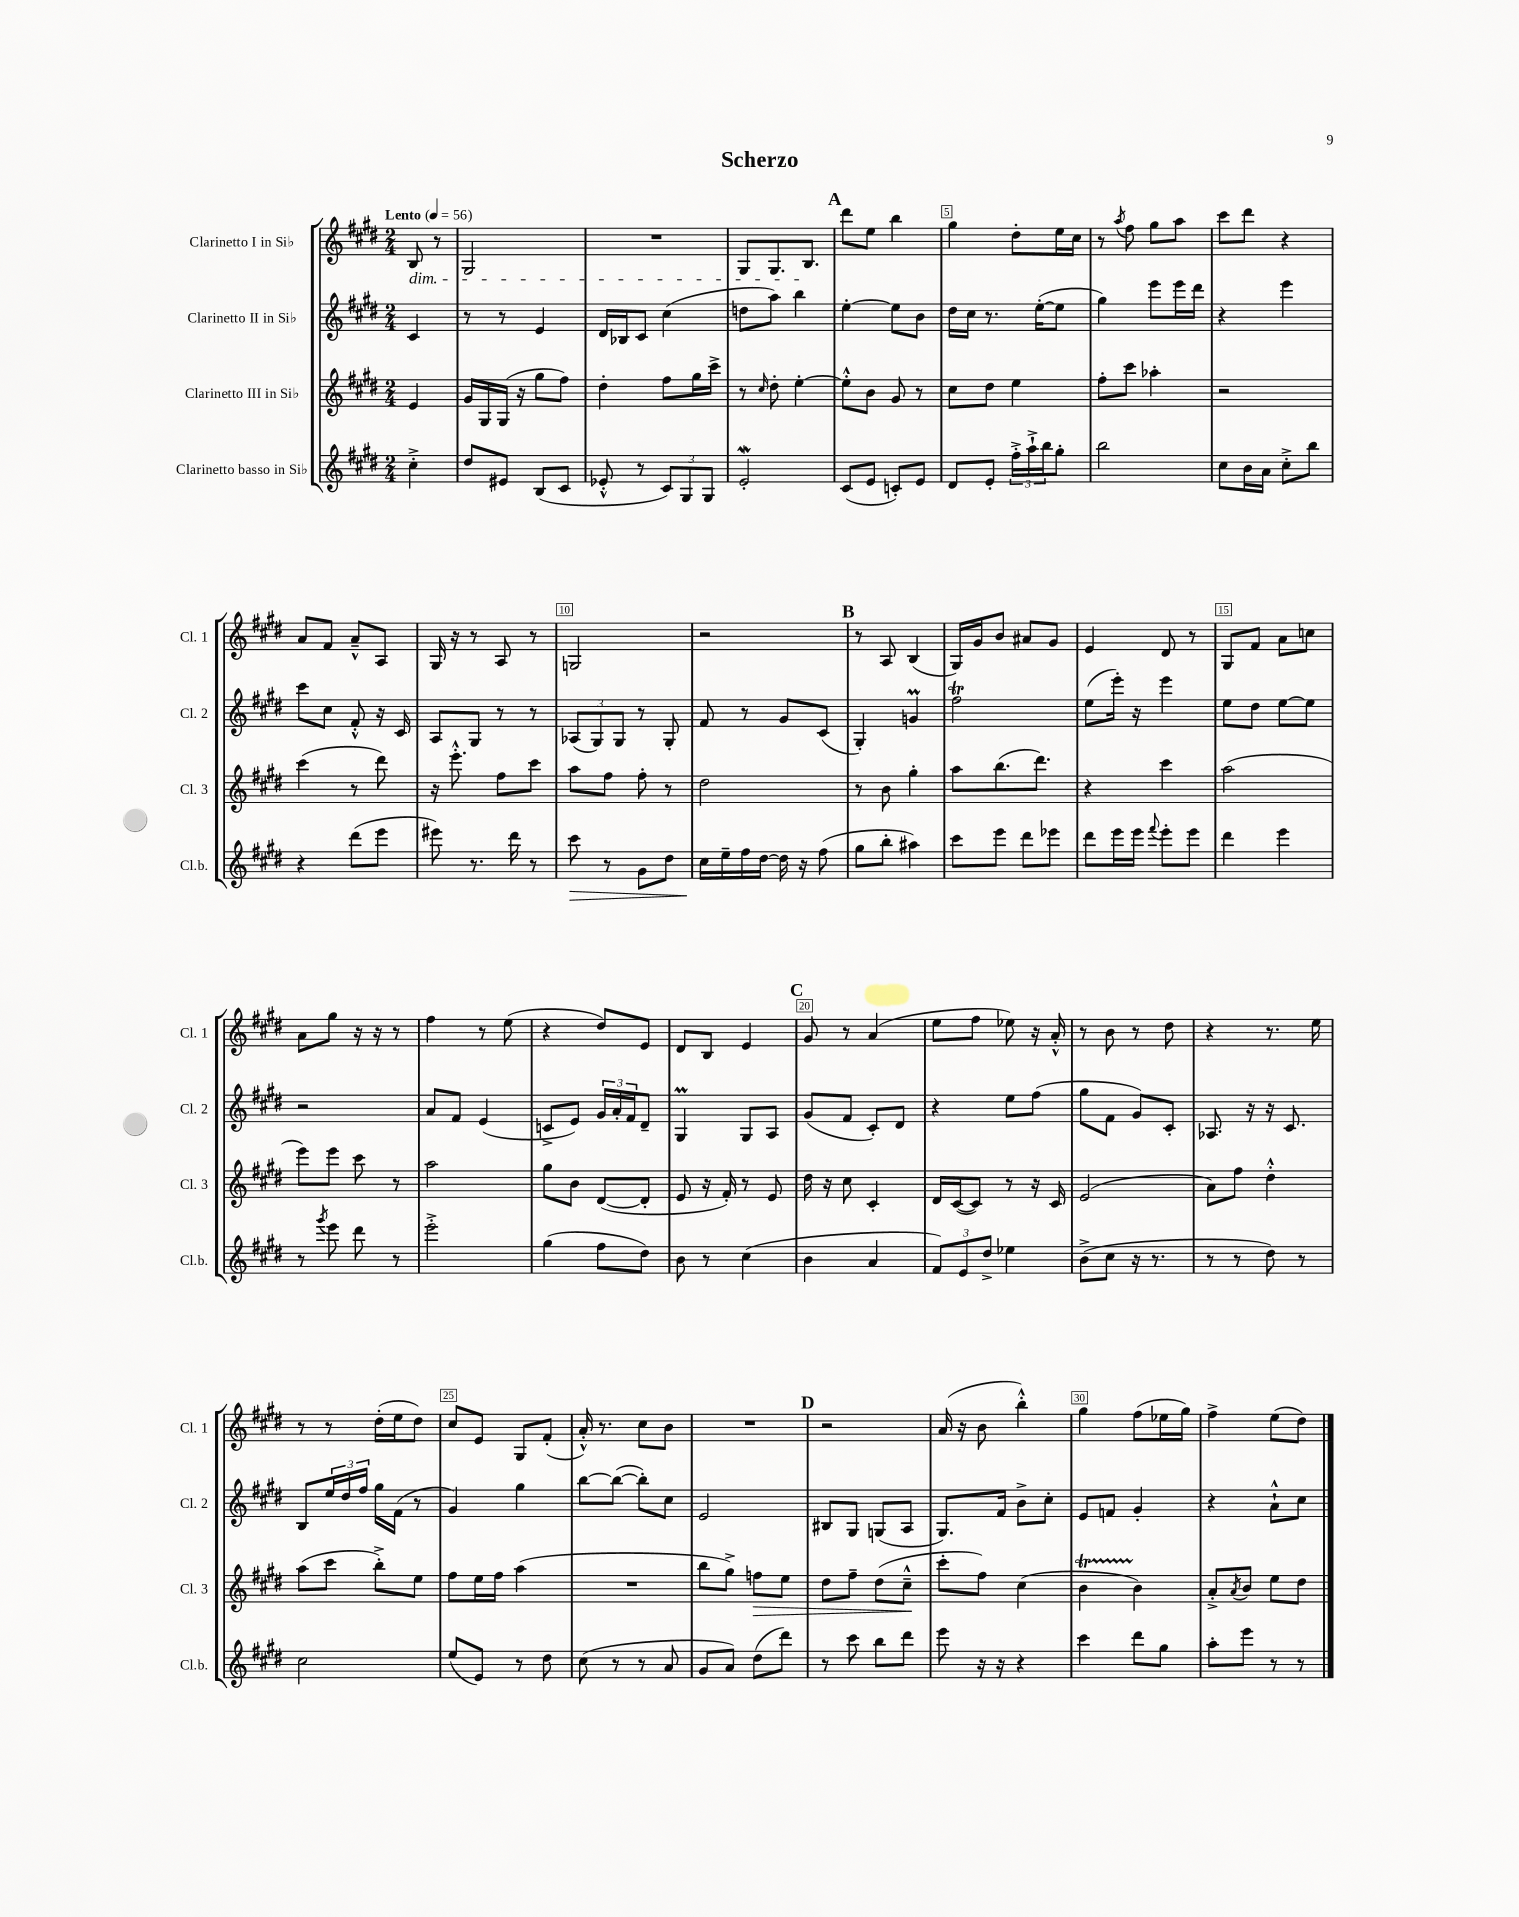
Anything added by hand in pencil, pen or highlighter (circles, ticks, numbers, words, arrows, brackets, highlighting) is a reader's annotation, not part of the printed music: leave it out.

**kern	**kern	**kern	**kern
*staff4	*staff3	*staff2	*staff1
*clefG2	*clefG2	*clefG2	*clefG2
*k[f#c#g#d#]	*k[f#c#g#d#]	*k[f#c#g#d#]	*k[f#c#g#d#]
*M2/4	*M2/4	*M2/4	*M2/4
*MM56	*MM56	*MM56	*MM56
4cc#'^\	4e/	4c#/	8B/
.	.	.	8r
=	=	=	=
8dd#/L	16g#/LL	8r	2G#/
.	16G#/	.	.
8e#/J	(16G#/JJ	8r	.
.	16r	.	.
(8B/L	8gg#\L	4e/	.
8c#/J	8ff#\J)	.	.
=	=	=	=
8e-'^^/	4dd#'\	16d#/LL	2r
.	.	16B-/J	.
8r	.	8c#/J	.
12c#/L)	8ff#\L	(4cc#\	.
12G#/	.	.	.
.	16gg#\L	.	.
12G#/J	.	.	.
.	16ccc#^\JJ	.	.
=	=	=	=
2e'/	8r	8dd\L	8G#/L
.	16qqcc#/	.	.
.	8dd#'\	8aa\J)	8.G#/
.	[4ee'\	4bb\	.
.	.	.	8.B/J
=	=	=	=
(8c#/L	8ee'^^\]L	[4ee'\	8ddd#\L
8e/J	8b\J	.	8ee\J
8c'/L)	8g#/	8ee\]L	4bb\
8e/J	8r	8b\J	.
=	=	=	=
8d#/L	8cc#\L	16dd#\LL	4gg#\
.	.	16cc#\JJ	.
8e'/J	8dd#\J	8.r	.
24ff#'^\LL	4ee\	.	8dd#'\L
24aa`^\	.	.	.
.	.	([16ee'\LK	.
24bb\J	.	.	.
8gg#'\J	.	8ee\]J	16ee\L
.	.	.	16cc#\JJ
=	=	=	=
2bb\	8ff#'\L	4gg#\)	8r
.	.	.	8qaa/
.	8ccc#\J	.	8ff#\
.	4aa-'\	8eee\L	8gg#\L
.	.	16eee\L	8aa\J
.	.	16ddd#\JJ	.
=	=	=	=
8cc#\L	2r	4r	8ccc#\L
16b\L	.	.	8ddd#\J
16a\JJ	.	.	.
8cc#'^\L	.	4eee\	4r
8bb\J	.	.	.
=	=	=	=
4r	(4ccc#\	8ccc#\L	8a/L
.	.	8cc#\J	8f#/J
(8ddd#\L	8r	8f#'^^/	8a~^^/L
8eee\J	8ddd#\)	16r	8A/J
.	.	16c#/	.
=	=	=	=
8eee#\)	16r	8A/L	16G#/
.	8.eee'^^\	.	16r
8.r	.	8G#/J	8r
.	8ff#\L	8r	8A/
16ddd#\	.	.	.
8r	8ccc#\J	8r	8r
=	=	=	=
8ccc#\	8aa\L	(12A-/L	2G/
.	.	12G#/)	.
8r	8ff#\J	.	.
.	.	12G#/J	.
8g#\L	8ff#'\	8r	.
8dd#\J	8r	8G#'/	.
=	=	=	=
16cc#\LL	2dd#\	8f#/	2r
16ee~\	.	.	.
16ff#\	.	8r	.
[16dd#\JJ	.	.	.
16dd#\]	.	8g#/L	.
16r	.	.	.
(8ff#\	.	(8c#/J	.
=	=	=	=
8gg#\L	8r	4G#'/)	8r
8bb'\J	8b\	.	8A/
4aa#\)	4gg#'\	4g/	(4B/
=	=	=	=
8ccc#\L	8aa\L	2ff#\	16G#/LL)
.	.	.	16g#/J
8eee\J	(8.bb\	.	8b/J
8ddd#\L	.	.	8a#/L
.	8.ddd#\J)	.	.
8eee-\J	.	.	8g#/J
=	=	=	=
8ddd#\L	4r	(8ee\L	4e/
16eee\L	.	16eee'\Jk)	.
16eee\JJ	.	16r	.
8qqfff#/	.	.	.
8eee'\L	4ccc#\	4eee\	8d#/
8eee\J	.	.	8r
=	=	=	=
4ddd#\	(2aa\	8ee\L	8G#/L
.	.	8dd#\J	8f#/J
4eee\	.	[8ee\L	8a\L
.	.	8ee\]J	8cc\J
=	=	=	=
8r	8eee\L)	2r	8a\L
8qggg#/	.	.	.
8eee\	8eee\J	.	8gg#\J
8ddd#\	8ccc#\	.	16r
.	.	.	16r
8r	8r	.	8r
=	=	=	=
2eee'^\	2aa\	8a/L	4ff#\
.	.	8f#/J	.
.	.	(4e/	8r
.	.	.	(8ee\
=	=	=	=
(4gg#\	8gg#\L	8c^/L	4r
.	8b\J	8e/J)	.
8ff#\L	([8d#/L	24g#/LL	8dd#/L)
.	.	24a'/	.
.	.	24f#/J	.
8dd#\J)	8d#'/]J	8d#~/J	8e/J
=	=	=	=
8b\	8e/	4G#/	8d#/L
8r	16r	.	8B/J
.	16f#'/)	.	.
(4cc#\	8r	8G#/L	4e/
.	8e/	8A/J	.
=	=	=	=
4b\	16dd#\	(8g#/L	8g#/
.	16r	.	.
.	8cc#\	8f#/J	8r
4a/	4c#'/	8c#'/L)	(4a/
.	.	8d#/J	.
=	=	=	=
12f#/L)	16d#/LL	4r	8ee\L
.	([16c#/J	.	.
12e/	.	.	.
.	8c#/]J)	.	8ff#\J
12dd#^/J	.	.	.
4ee-\	8r	8ee\L	8ee-\)
.	16r	(8ff#\J	16r
.	16c#/	.	16a'^^/
=	=	=	=
(8b^\L	(2e/	8gg#\L	8r
8cc#\J	.	8f#\J	8b\
16r	.	8g#/L)	8r
8.r	.	.	.
.	.	8c#'/J	8dd#\
=	=	=	=
8r	8a\L)	8.A-/	4r
8r	8ff#\J	.	.
.	.	16r	.
8dd#\)	4dd#'^^\	16r	8.r
.	.	8.c#/	.
8r	.	.	.
.	.	.	16ee\
=	=	=	=
2cc#\	(8aa\L	8B/L	8r
.	8ccc#\J	24ee/L	8r
.	.	24dd#/	.
.	.	24ff#/JJ	.
.	8bb'^\L)	16gg#\LL	(16dd#'\LL
.	.	(16f#\JJ	16ee\J
.	8ee\J	8r	8dd#\J)
=	=	=	=
(8ee/L	8ff#\L	4g#/)	8cc#/L
8e/J)	16ee\L	.	8e/J
.	16ff#\JJ	.	.
8r	(4aa\	4gg#\	8G#/L
8dd#\	.	.	(8f#'/J
=	=	=	=
(8cc#\	2r	[8bb\L	16a'^^/)
.	.	.	8.r
8r	.	(8bb\_J	.
8r	.	8bb'\]L)	8cc#\L
8a/	.	8cc#\J	8b\J
=	=	=	=
8g#/L	8bb\L	2e/	2r
8a/J)	8gg#^\J)	.	.
(8dd#\L	8ff\L	.	.
8ddd#\J)	8ee\J	.	.
=	=	=	=
8r	8dd#\L	8B#/L	2r
8ccc#\	8ff#~\J	8G#/J	.
8bb\L	(8dd#\L	(8G/L	.
8ddd#\J	8cc#~^^\J	8A/J	.
=	=	=	=
8eee\	8ccc#'\L	8.G#/L)	(16a/
.	.	.	16r
16r	8ff#\J)	.	8b\
16r	.	16f#/Jk	.
4r	(4cc#\	8b^\L	4bb'^^\)
.	.	8cc#'\J	.
=	=	=	=
4ccc#\	4b\	8e/L	4gg#\
.	.	8f/J	.
8ddd#\L	4b\)	4g#'/	(8ff#\L
8gg#\J	.	.	16ee-\L
.	.	.	16gg#\JJ)
=	=	=	=
8aa'\L	8a'^/L	4r	4ff#^\
.	8qa/	.	.
8eee\J	8b/J	.	.
8r	8ee\L	8a`^^\L	(8ee\L
8r	8dd#\J	8cc#\J	8dd#\J)
==	==	==	==
*-	*-	*-	*-
